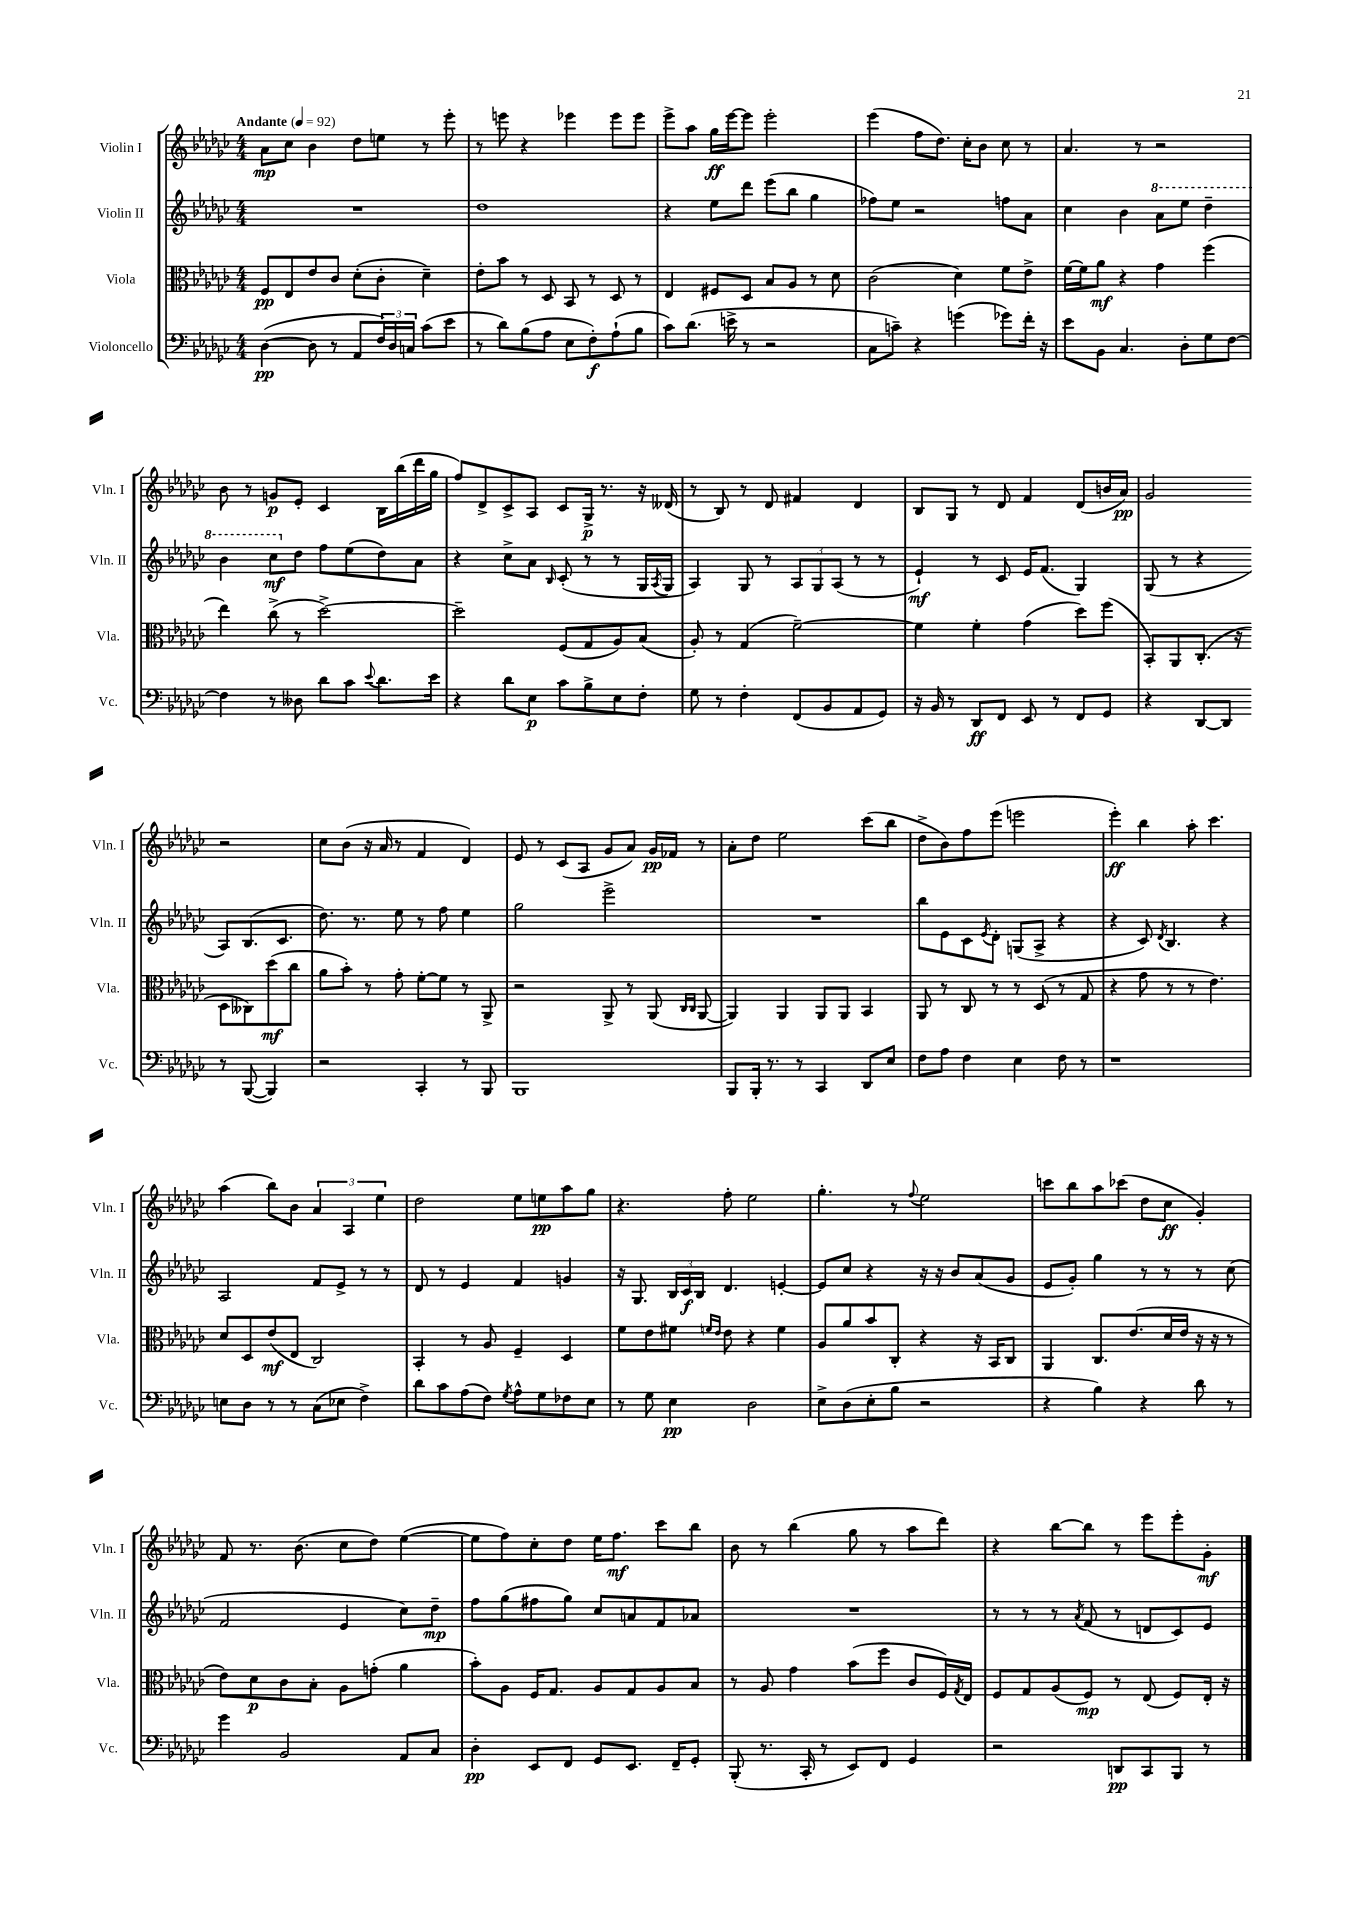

**kern	**kern	**kern	**kern
*staff4	*staff3	*staff2	*staff1
*clefF4	*clefC3	*clefG2	*clefG2
*k[b-e-a-d-g-c-]	*k[b-e-a-d-g-c-]	*k[b-e-a-d-g-c-]	*k[b-e-a-d-g-c-]
*M4/4	*M4/4	*M4/4	*M4/4
*MM92	*MM92	*MM92	*MM92
([4D-\	8F/L	1r	8a-\L
.	8E-/	.	8cc-\J
8D-\]	8e-/	.	4b-\
8r	8c-/J	.	.
8AA-/L	(8d-'\L	.	8dd-\L
24F/L)	8c-'\J	.	8ee\J
24D-/	.	.	.
24C/JJ	.	.	.
(8c-\L	4d-~\)	.	8r
8e-\J	.	.	8eee-'\
=	=	=	=
8r	8e-'\L	1dd-	8r
8d-\L)	8b-\J	.	8eee\
(8B-\	8r	.	4r
8A-\J	8D-/	.	.
8E-\L	8BB-/	.	4eee-\
8F'\)	8r	.	.
(8A-`\	8D-/	.	8eee-\L
8B-\J	8r	.	8eee-\J
=	=	=	=
8c-\L)	4E-/	4r	8eee-^\L
(8.d-\J	.	.	8aa-\J
.	8F#/L	8ee-\L	16gg-\LL
16e^\	.	.	[16eee-\J
8r	8D-/J	8ddd-\J	8eee-\]J
2r	8B-/L	(8eee-\L	2eee-'\
.	8A-/J	8bb-\J	.
.	8r	4gg-\	.
.	8d-\	.	.
=	=	=	=
8C-\L	(2c-\	8ff-\L)	(4eee-\
8c~\J)	.	8ee-\J	.
4r	.	2r	8ff\L
.	.	.	8.dd-\J)
(4g\	4d-\)	.	.
.	.	.	16cc-'\LK
.	.	.	8b-\J
8g-\L)	8f\L	8ff\L	8cc-\
16f'\Jk	8e-^\J	8a-\J	8r
16r	.	.	.
=	=	=	=
8e-\L	[16f\LL	4cc-\	4.a-/
.	16f\]J	.	.
8BB-\J	8a-\J	.	.
4.C-/	4r	4b-\	.
.	.	.	8r
.	4g-\	8aa-\L	2r
8D-'\L	.	8eee-\J	.
8G-\	(4ff\	4ddd-~\	.
[8F\J	.	.	.
=	=	=	=
4F\]	4ee-\)	4bb-\	8b-\
.	.	.	8r
8r	(8cc-^\	8ccc-\L	8g/L
8D--\	8r	8dd-\J	8e-'/J
8d-\L	[2dd-^\)	8ff\L	4c-/
8c-\J	.	(8ee-\	.
8qqe-/	.	.	.
8.d-\L	.	8dd-\)	16B-\LL
.	.	.	(16bb-\
.	.	8a-\J	16ddd-\
16e-\Jk	.	.	16gg-\JJ
=	=	=	=
4r	2dd-~\]	4r	8ff/L)
.	.	.	8d-^/
8d-\L	.	8cc-^\L	8c-^/
8E-\J	.	8a-\J	8A-/J
.	.	16qqB-/	.
8c-\L	(8F/L	(8c-'/	8c-/L
8B-^\	8G-/	8r	16G-^/Jk
.	.	.	8.r
8E-\	8A-/)	8r	.
8F'\J	(8B-/J	16G-/LL	16r
.	.	8qA-/	.
.	.	16G-/JJ	(16d--/
=	=	=	=
8G-\	8A-'/)	4A-/)	8r
8r	8r	.	8B-/)
4F'\	(4G-/	8G-/	8r
.	.	8r	8d-/
(8FF/L	[2f~\)	12A-/L	4f#/
.	.	12G-/	.
8BB-/	.	.	.
.	.	(12A-/J	.
8AA-/	.	8r	4d-/
8GG-/J)	.	8r	.
=	=	=	=
16r	4f\]	4e-`/)	8B-/L
16BB-/	.	.	.
8r	.	.	8G-/J
8DD-/L	4f'\	8r	8r
8FF/J	.	8c-/	8d-/
8EE-/	(4g-\	16e-/LK	4f/
.	.	(8.f/J	.
8r	.	.	.
8FF/L	8dd-\L)	4G-/)	(8d-/L
8GG-/J	(8ff\J	.	16b/L
.	.	.	16a-/JJ)
=	=	=	=
4r	8BB-'/L)	(8G-/	2g-/
.	8AA-/	8r	.
[8DD-/L	(8.C-'/J	4r	.
8DD-/]J	.	.	.
.	16r	.	.
8r	8D-\L	8A-/L)	2r
([8BBB-/	8C--\)	(8.B-/	.
4BBB-/])	(8dd-\	.	.
.	.	8.c-/J	.
.	8cc-\J	.	.
=	=	=	=
2r	8a-\L	8.dd-\)	8cc-\L
.	8b-'\J)	.	(8b-\J
.	.	8.r	.
.	8r	.	16r
.	.	.	16a-/
.	8g-'\	8ee-\	8r
4CC-'/	[8f'\L	8r	4f/
.	8f\]J	8ff\	.
8r	8r	4ee-\	4d-/)
8BBB-/	8AA-^/	.	.
=	=	=	=
1BBB-	2r	2gg-\	8e-/
.	.	.	8r
.	.	.	(8c-/L
.	.	.	8A-/J
.	8AA-^/	2eee-^\	8g-/L
.	8r	.	8a-/J)
.	(8AA-/	.	16g-/LL
.	.	.	16f-/JJ
.	16qqC-/LL	.	.
.	16qqC-/JJ	.	.
.	[8AA-/	.	8r
=	=	=	=
8BBB-/L	4AA-/])	1r	8a-'\L
16BBB-'/Jk	.	.	8dd-\J
8.r	.	.	.
.	4AA-/	.	2ee-\
8r	.	.	.
4CC-/	8AA-/L	.	.
.	8AA-/J	.	.
8DD-/L	4BB-/	.	(8ccc-\L
8E-/J	.	.	8bb-\J
=	=	=	=
8F\L	8AA-/	8bb-\L	8dd-^\L
8A-\J	8r	8e-\	8b-\)
4F\	8C-/	8c-\	8ff\
.	.	8qe-/	.
.	8r	8d-'\J	(8eee-\J
4E-\	8r	(8G/L	2eee\
.	(8D-/	8A-^/J	.
8F\	8r	4r	.
8r	8G-/	.	.
=	=	=	=
1r	4r	4r	4eee-'\)
.	8g-\	8c-/)	4bb-\
.	.	8qd-/	.
.	8r	4.B-/	.
.	8r	.	8aa-'\
.	4.e-\)	.	4.ccc-\
.	.	4r	.
=	=	=	=
8E\L	8d-/L	2A-/	(4aa-\
8D-\J	8D-/	.	.
8r	(8e-/	.	8bb-\L)
8r	8E-/J	.	8b-\J
(8C-\L	2C-/)	8f/L	6a-/
8E-\J	.	8e-^/J	.
.	.	.	6A-/
4F^\)	.	8r	.
.	.	.	6ee-\
.	.	8r	.
=	=	=	=
8d-\L	4BB-'/	8d-/	2dd-\
8c-\	.	8r	.
(8A-\	8r	4e-/	.
8F\J)	8A-/	.	.
8qG-/	.	.	.
8A-^^\L	4F~/	4f/	8ee-\L
8G-\	.	.	8ee\
8F-\	4D-/	4g/	8aa-\
8E-\J	.	.	8gg-\J
=	=	=	=
8r	8f\L	16r	4.r
.	.	8.G-/	.
8G-\	8e-\	.	.
4E-\	8f#\J	24B-/LL	.
.	.	24c-/	.
.	.	24B-/JJ	.
.	16qqf/LL	.	.
.	16qqe-/JJ	.	.
.	8e-\	4.d-/	8ff'\
2D-\	4r	.	2ee-\
.	4f\	[4e'/	.
=	=	=	=
8E-^\L	8A-/L	8e/]L	4.gg-'\
(8D-\	8a-/	8cc-/J	.
8E-'\	8b-/	4r	.
8B-\J	8C-'/J	.	8r
.	.	.	8qqff/
2r	4r	16r	2ee-\
.	.	16r	.
.	.	8b-/L	.
.	16r	(8a-/	.
.	16BB-/LK	.	.
.	8C-/J	8g-/J	.
=	=	=	=
4r	4AA-/	8e-/L	8ccc\L
.	.	8g-'/J)	8bb-\
4B-\)	8.C-/L	4gg-\	8aa-\
.	.	.	(8ccc-\J
.	(8.e-/	.	.
4r	.	8r	8dd-\L
.	16d-/L	8r	8cc-\J
.	16e-/JJ	.	.
8d-\	16r	8r	4g-'/)
.	16r	.	.
8r	8r	(8cc-\	.
=	=	=	=
4g-\	8e-\L)	2f/	8f/
.	8d-\	.	8.r
2BB-/	8c-\	.	.
.	.	.	(8.b-\
.	8B-'\J	.	.
.	8A-\L	4e-/	8cc-\L
.	(8g'\J	.	8dd-\J)
8AA-/L	4a-\	8cc-\L)	([4ee-\
8C-/J	.	8dd-~\J	.
=	=	=	=
4D-'\	8b-'\L)	8ff\L	8ee-\]L
.	8A-\J	(8gg-\	8ff\)
8EE-/L	16F/LK	8ff#\	8cc-'\
.	8.G-/J	.	.
8FF/J	.	8gg-\J)	8dd-\J
8GG-/L	8A-/L	8cc-/L	16ee-\LK
.	.	.	8.ff\J
8.EE-/J	8G-/	8a/	.
.	8A-/	8f/	8ccc-\L
16FF~/LK	.	.	.
8GG-'/J	8B-/J	8a-/J	8bb-\J
=	=	=	=
(8BBB-'/	8r	1r	8b-\
8.r	8A-/	.	8r
.	4g-\	.	(4bb-\
16CC-'/	.	.	.
8r	.	.	.
8EE-/L)	(8b-\L	.	8gg-\
8FF/J	8ff\J	.	8r
4GG-/	8c-/L	.	8aa-\L
.	16F/L)	.	8ddd-\J)
.	8qG-/	.	.
.	16E-/JJ	.	.
=	=	=	=
2r	8F/L	8r	4r
.	8G-/	8r	.
.	(8A-/	8r	[8bb-\L
.	.	8qa-/	.
.	8F/J)	(8f/	8bb-\]J
8DD/L	8r	8r	8r
8CC-/	(8E-/	8d/L	8eee-\L
8BBB-/J	8F/L)	8c-/)	8eee-'\
8r	16E-'/Jk	8e-/J	8g-'\J
.	16r	.	.
==	==	==	==
*-	*-	*-	*-
